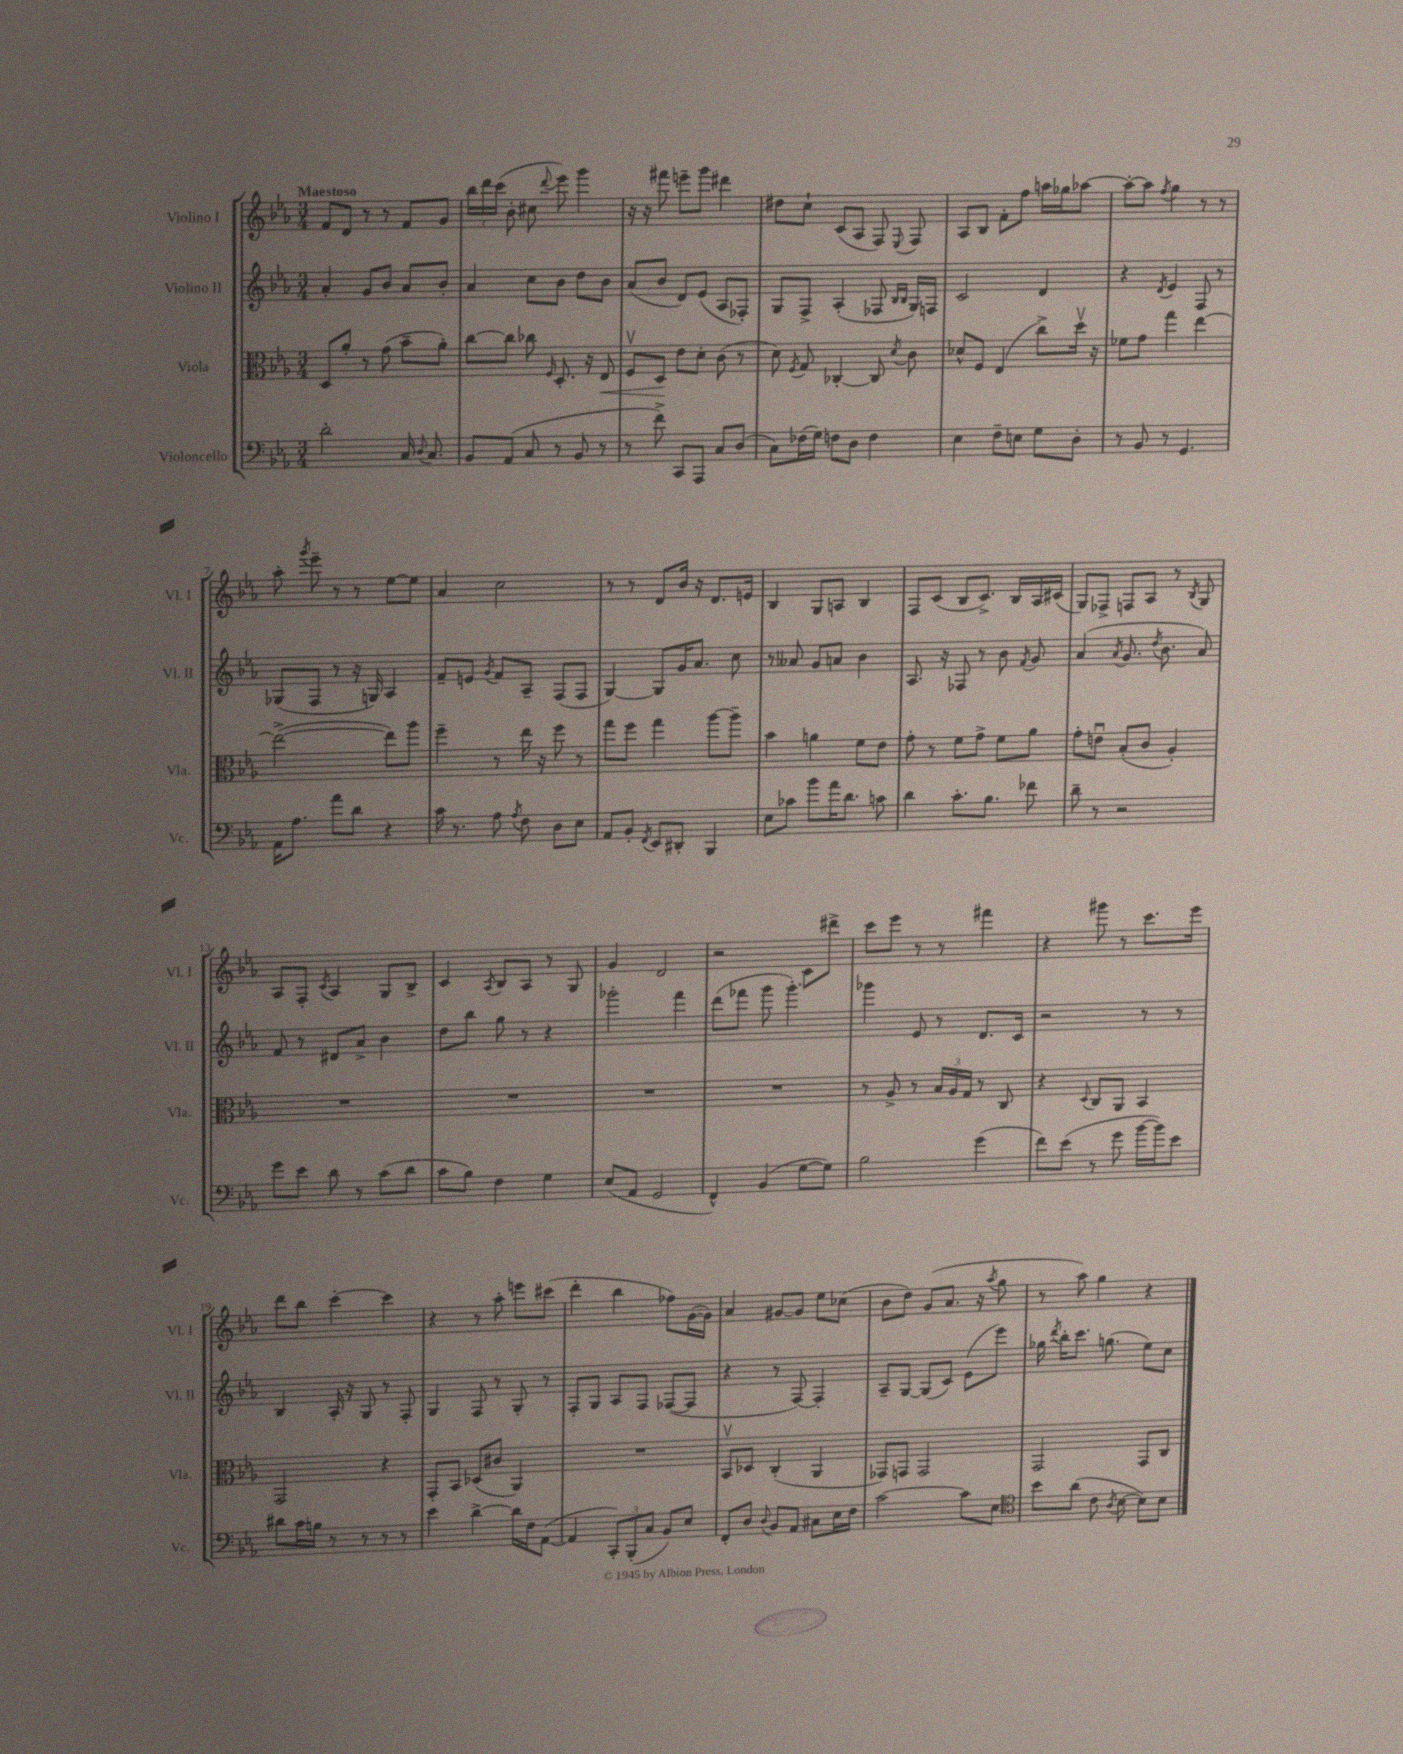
<<
\new StaffGroup <<
\new Staff = "s0" \with { instrumentName = "Violino I" shortInstrumentName = "Vl. I" } {
    \clef treble \key ees \major \numericTimeSignature \time 3/4 \tempo "Maestoso"
    \autoBeamOff f'8[ d'8] r8 r8 f'8[ g'8] |
    \tuplet 3/2 { bes''16[ d'''16 c'''16]( } bes'8-. cis''8 \appoggiatura { d'''8 } ees'''8) g'''4 |
    r16 r16 fis'''8 e'''8[-- g'''8] dis'''4 |
    dis''8[ c''8]-! c'8[( aes8] f8) \appoggiatura { ees8 } f8 |
    aes8[ bes8] f'8[-. f''8] a''16[ ges''16 aes''8]~ |
    aes''8[~-. aes''8] \acciaccatura { f''8 } g''4 r8 r8 |
    aes''8-. \acciaccatura { g'''8 } ees'''8-- r8 r8 ees''8[~ ees''8] |
    aes'4 c''2 |
    r8 r8 d'8[ bes'16] r16 d'8.[ e'16] |
    bes4 g8[ a8] bes4 |
    f8[ c'8]( bes8[ c'8.]->) bes16[ aes16 cis'16]( |
    g8[) fes8]-> f8[ aes8] r8 \acciaccatura { bes8 } g8 |
    aes8[ f8]-. \acciaccatura { c'8 } aes4 g8[ bes8]-> |
    c'4 \acciaccatura { aes8 } bes8[ aes8] r8 g8 |
    g'4 d'2 |
    r2 c'8[ dis'''8]-> |
    c'''8[ ees'''8] r8 r8 fis'''4 |
    r4 gis'''8 r8 c'''8.[ ees'''16] |
    d'''8[ bes''8] c'''4~-. c'''4 |
    r4 r8 aes''8-. e'''8[ cis'''8]( |
    d'''4-. bes''4 fes''8[) g'16~( g'16]) |
    aes'4 gis'8[~ gis'8] ees''8[ ces''8]( |
    bes'8[ d''8]) g'8[( aes'8.] r16 \acciaccatura { aes''8 } g''8 |
    r8 aes''8) g''4 r4 \bar "|." |
}
\new Staff = "s1" \with { instrumentName = "Violino II" shortInstrumentName = "Vl. II" } {
    \clef treble \key ees \major \numericTimeSignature \time 3/4
    \autoBeamOff aes'4-. g'8[ bes'8] aes'8[ bes'8]-. |
    aes'4 c''8[ bes'8] d''8[ bes'8] |
    aes'8[( bes'8] d'8[) ees'8]( aes8[ fes8]-.) |
    g8[ f8]-> aes4-.( fes8 \grace { bes16[ bes16] } g16[) f16] |
    c'2 d'4 |
    r4 \acciaccatura { d'8 } ees'4 f8 r8 |
    ges8[( f8] r8 r16 g16) aes4 |
    f'8[-- e'8] \acciaccatura { g'8 } f'8[ aes8]-- f8[( f8] |
    g4~) g8[ g'16 aes'8.] c''8 |
    r8 aeses'8 g'8[ a'8] bes'4 |
    aes8. r16 fes8 r8 bes'8 \acciaccatura { f'8 } g'8 |
    aes'4( \acciaccatura { aes'8 } g'8. \acciaccatura { d''8 } bes'8. aes'8) |
    f'8 r8 dis'8[ aes'8]-> bes'4 |
    d''8[ bes''8] g''8 r8 r4 |
    ges'''2-. f'''4 |
    d'''8[( fes'''8] g'''8 g'''4.-.) |
    ges'''4 ees'8 r8 d'8.[ c'16] |
    r2 r8 r8 |
    bes4 aes16-. r16 g8 r8 f8-. |
    g4 f8 r8 g8-. r8 |
    f8[-. g8] aes8[ f8] fes8[~( fes8] |
    r4 r8 f8~) f4-. |
    aes8[-- g8]~ g8[( c'8]) ees'8[( ees'''8]) |
    ges''16 \acciaccatura { d'''8 } bes''16[-. c'''8.] g''8.( ees''8[) c''8] \bar "|." |
}
\new Staff = "s2" \with { instrumentName = "Viola" shortInstrumentName = "Vla." } {
    \clef alto \key ees \major \numericTimeSignature \time 3/4
    \autoBeamOff d8[ aes'8]-. r8 g'8( bes'8[-- aes'8]-.) |
    c''8[~ c''8] ces''8 \grace { f16 } d8.-. r16 ees8\< |
    f8[\upbow d8]\! ees'8[ d'8]-. c'8( r8 |
    d'8) \acciaccatura { f8 } g8 ces4~-. ces8 \acciaccatura { d'8 } c'8 |
    des'8[-^ f8] ees4( c''8[->) d''16]\upbow r16 |
    fes'8[ g'8] g''4 ees''4~ |
    ees''2~->( ees''8[) aes''8] |
    f''4-- r8 ees''16 r16 f''8 r8 |
    g''8[ f''8] g''4 aes''8[~ aes''8]-- |
    bes'4 a'4 f'8[ ees'8] |
    g'8-. r8 f'8[ g'8]-> f'8[ aes'8] |
    g'8[-. e'8]\downbow bes8[-.( c'8] aes4-.) |
    R2. |
    R2. |
    R2. |
    R2. |
    r8 aes8-> r8 \tuplet 3/2 { bes16[ aes16 g16] } r8 c8 |
    r4 \appoggiatura { d8 } c8[ aes,8] bes,4 |
    g,2 r4 |
    g,8[-. bes,8] des8[( cis'8] aes,4) |
    R2. |
    bes,8[\upbow des8] c4-.( aes,4 |
    ges,8[) g,8] g,2 |
    g,2 g,8[ c8] \bar "|." |
}
\new Staff = "s3" \with { instrumentName = "Violoncello" shortInstrumentName = "Vc." } {
    \clef bass \key ees \major \numericTimeSignature \time 3/4
    \autoBeamOff d'2-. c16 \appoggiatura { d8 } c8. |
    bes,8[ aes,8]( c8 r8 bes,8 r8 |
    r8 f'8->) c,8[ aes,,8] c8[ d8]( |
    c8[) fes16( g16]) f8[ d8] f4 |
    ees4 f8[-- e8] g8[ d8]-. |
    r8 bes,8 r8 g,4. |
    aes,16[ aes8.] aes'8[ d'8] r4 |
    c'16 r8. aes8 \acciaccatura { aes8 } f8 d8[ ees8] |
    aes,8[ bes,8]-. \acciaccatura { f,8 } ees,8[ dis,8]-. bes,,4 |
    ees8[ ces'8] bes'8[ aes'16 d'8.] c'8 |
    d'4 c'8.[-. bes8.] fes'8 |
    d'8-- r8 r2 |
    g'8[ ees'8] d'8 r8 c'8[( d'8] |
    c'8[ bes8]) f4 g4 |
    ees8[( aes,8] g,2 |
    f,4-^) bes,4( g8[~ g8]) |
    bes2 g'4( |
    f'8[) ees'8]( r8 g'8 bes'16[~ bes'16) ees'8] |
    dis'8[ c'16 b16] r8 r8 r8 r8 |
    ees'4 d'4~-> d'16[ f16 aes,8]~( |
    aes,4 \tuplet 3/2 { c,8[-.) bes,,8-.( c8] } bes,8[) ees8] |
    f,8[-. d8] \appoggiatura { d8 } bes,8[ aes,8] cis8[ ees16 f16] |
    c'2~ c'8[ ees8] |
    \clef tenor bes'8[ aes'8]( c'8 \acciaccatura { aes8 } bes8~ bes8[) bes8] \bar "|." |
}
>>
>>
